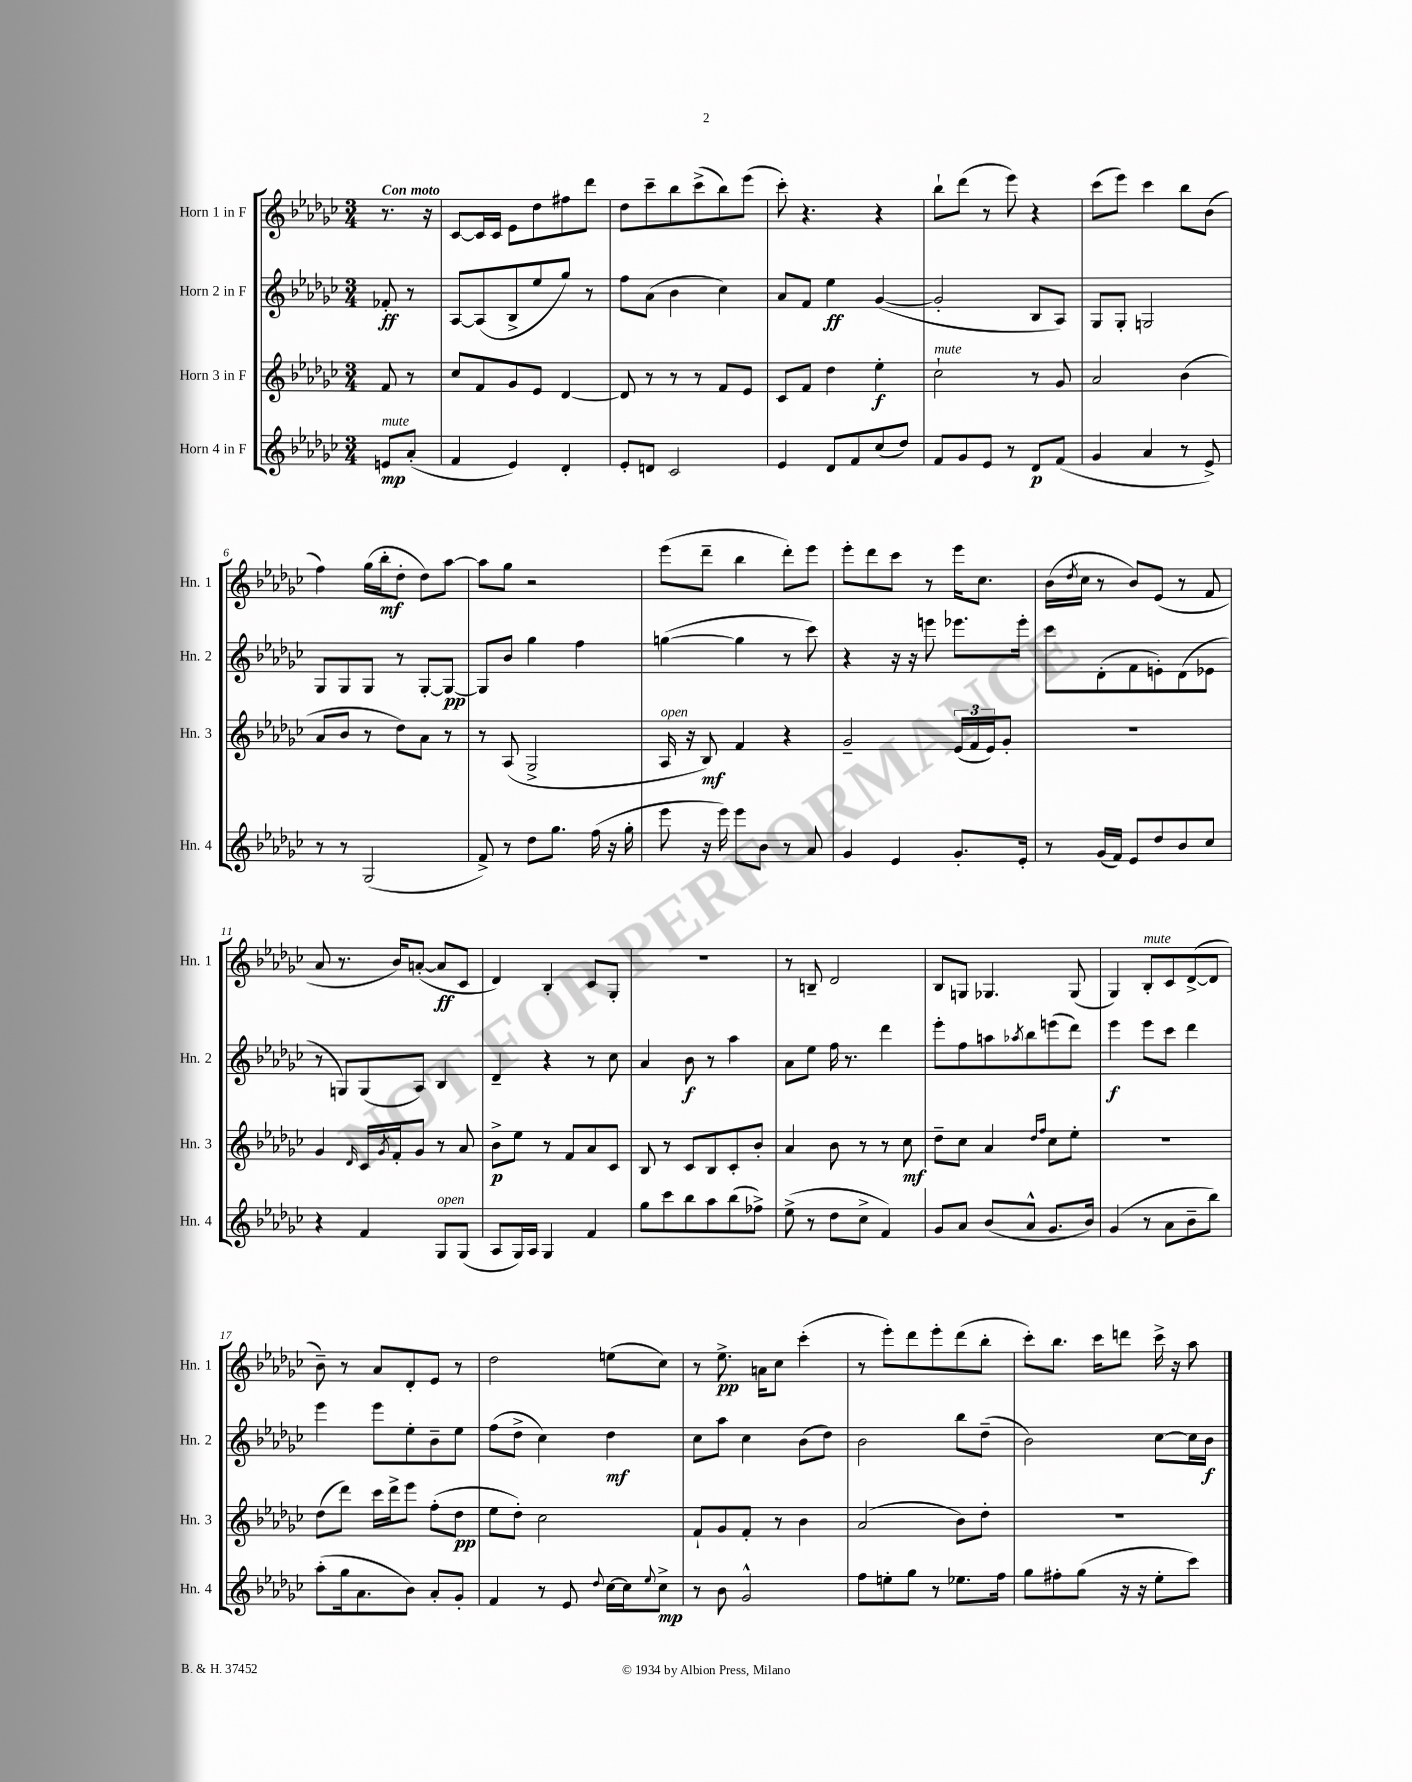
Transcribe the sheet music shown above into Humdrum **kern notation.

**kern	**kern	**kern	**kern
*staff4	*staff3	*staff2	*staff1
*clefG2	*clefG2	*clefG2	*clefG2
*k[b-e-a-d-g-c-]	*k[b-e-a-d-g-c-]	*k[b-e-a-d-g-c-]	*k[b-e-a-d-g-c-]
*M3/4	*M3/4	*M3/4	*M3/4
8e/L	8f/	8f-'/	8.r
(8a-'/J	8r	8r	.
.	.	.	16r
=	=	=	=
4f/	8cc-/L	[8A-/L	[8c-/L
.	8f/	(8A-/]	16c-/]L
.	.	.	16c-/JJ
4e-/)	8g-/	8B-^/	8e-\L
.	8e-/J	8ee-/	8dd-\
4d-'/	[4d-/	8gg-/J)	8ff#\
.	.	8r	8ddd-\J
=	=	=	=
8e-'/L	8d-/]	8ff\L	8dd-\L
8d/J	8r	(8a-\J	8ccc-~\
2c-/	8r	4b-\	8bb-\
.	8r	.	(8ccc-^\
.	8f/L	4cc-\)	8bb-\)
.	8e-/J	.	(8eee-\J
=	=	=	=
4e-/	8c-/L	8a-/L	8ccc-'\)
.	8f/J	8f/J	4.r
8d-/L	4dd-\	4ee-\	.
8f/	.	.	.
(8cc-/	4ee-'\	([4g-/	4r
8dd-/J)	.	.	.
=	=	=	=
8f/L	2cc-`\	2g-'/]	8bb-`\L
8g-/	.	.	(8ddd-\J
8e-/J	.	.	8r
8r	.	.	8eee-\)
8d-/L	8r	8B-/L	4r
(8f/J	8g-/	8A-/J)	.
=	=	=	=
4g-/	2a-/	8G-/L	(8ccc-\L
.	.	8G-'/J	8eee-\J)
4a-/	.	2G/	4ccc-\
8r	(4b-\	.	8bb-\L
8e-^/)	.	.	(8b-\J
=	=	=	=
8r	8a-/L	8G-/L	4ff\)
8r	8b-/J	8G-/	.
(2G-/	8r	8G-/J	(16gg-\LL
.	.	.	16bb-'\J
.	8dd-\L)	8r	8dd-'\J
.	8a-\J	[8G-'/L	8dd-\L)
.	8r	8G-/_J	[8aa-\J
=	=	=	=
8f^/)	8r	8G-/]L	8aa-\]L
8r	(8A-/	8b-/J	8gg-\J
8dd-\L	2G-^/	4gg-\	2r
8.gg-\J	.	.	.
.	.	4ff\	.
(16ff\	.	.	.
16r	.	.	.
16gg-'\	.	.	.
=	=	=	=
8eee-\	16A-/	([4gg\	(8eee-\L
.	16r	.	.
16r	8B-/)	.	8ddd-~\J
16eee-\)	.	.	.
8eee-\L	4f/	4gg\]	4bb-\
8b-\J	.	.	.
8r	4r	8r	8ddd-'\L)
8a-/	.	8ccc-\)	8eee-\J
=	=	=	=
4g-/	2g-~/	4r	8eee-'\L
.	.	.	8ddd-\
4e-/	.	16r	8ccc-\J
.	.	16r	.
.	.	8eee\	8r
8.g-'/L	(24e-/LL	8.eee-\L	16eee-\LK
.	24f/	.	.
.	.	.	8.cc-\J
.	24e-/J)	.	.
.	8g-'/J	.	.
16e-'/Jk	.	16eee-'\Jk	.
=	=	=	=
8r	2.r	8ccc-\L	(16b-\LL
.	.	.	8qdd-/
.	.	.	16cc-\JJ
(16g-/LL	.	(8d-'\	8r
16f/JJ)	.	.	.
8e-/L	.	8f\	8b-/L)
8dd-/	.	8e'\)	(8e-/J
8b-/	.	(8d-\	8r
8cc-/J	.	8e-\J	8f/
=	=	=	=
4r	4g-/	8r	8a-/
.	.	8G/L)	8.r
.	16qqd-/	.	.
4f/	16c-/LL	(8G/	.
.	8qg-/	.	.
.	16f'/J	.	16b-/LK)
.	8g-/J	8A-/J)	([8a'/J
8G-/L	8r	4B-/	8a/]L
(8G-/J	8a-/	.	8c-/J
=	=	=	=
8A-/L	8b-^\L	4d-~/	4d-/)
16G-/L)	8ee-\J	.	.
16A-/JJ	.	.	.
4G-/	8r	4r	4B-'/
.	8f/L	.	.
4f/	8a-/	8r	8c-/L
.	8c-/J	8cc-\	8G-'/J
=	=	=	=
8gg-\L	8B-/	4a-/	2.r
8ccc-\	8r	.	.
8bb-\	8c-/L	8b-\	.
8aa-\	8B-/	8r	.
(8bb-\	8c-'/	4aa-\	.
8ff-^\J)	8b-'/J	.	.
=	=	=	=
(8ee-^\	4a-/	8a-\L	8r
8r	.	8ee-\J	8B~/
8dd-\L	8b-\	16ff\	2d-/
.	.	8.r	.
8cc-^\J	8r	.	.
4f/)	8r	4ddd-\	.
.	8cc-\	.	.
=	=	=	=
8g-/L	8dd-~\L	8eee-'\L	8B-/L
8a-/J	8cc-\J	8ff\	8G/J
(8b-/L	4a-/	8aa\	4.G-/
.	.	8qaa-/	.
8a-^^/J	.	8bb-\	.
.	16qqdd-/LL	.	.
.	16qqff/JJ	.	.
8.g-/L	8cc-\L	(8eee\	.
.	8ee-'\J	8ddd-\J)	(8G-/
16b-/Jk)	.	.	.
=	=	=	=
(4g-/	2.r	4eee-\	4G-/)
8r	.	8eee-\L	8B-'/L
8a-\L	.	8ccc-\J	8c-/
8b-~\	.	4ddd-\	([8d-^/
8bb-\J)	.	.	8d-/]J
=	=	=	=
(8aa-'\L	(8dd-\L	4eee-\	8b-~\)
16gg-\k	8ddd-\J)	.	8r
8.a-\	.	.	.
.	16ccc-\LL	8eee-\L	8a-/L
.	16ddd-^\J	.	.
8b-\J)	8eee-\J	8ee-'\	8d-'/
8a-'/L	(8ff'\L	8b-~\	8e-/J
8g-'/J	8dd-\J	8ee-\J	8r
=	=	=	=
4f/	8ee-\L	(8ff\L	2dd-\
.	8dd-'\J)	8dd-^\J	.
8r	2cc-\	4cc-\)	.
8e-/	.	.	.
8qqdd-/	.	.	.
[16cc-\LL	.	4dd-\	(8ee\L
16cc-\]J	.	.	.
8qqee-/	.	.	.
8cc-^\J	.	.	8cc-\J)
=	=	=	=
8r	8f`/L	8cc-\L	8r
8b-\	8g-/	8aa-\J	8.ee-^\
2g-^^/	8f'/J	4cc-\	.
.	.	.	16a\LK
.	8r	.	8cc-\J
.	4b-\	(8b-\L	(4ccc-'\
.	.	8dd-\J)	.
=	=	=	=
8ff\L	(2a-/	2b-\	8r
8ee'\	.	.	8eee-'\L)
8gg-\J	.	.	8ddd-\
8r	.	.	8eee-'\
8.ee-\L	8b-\L)	8bb-\L	(8ddd-\
.	8dd-'\J	(8dd-~\J	8bb-'\J
16ff\Jk	.	.	.
=	=	=	=
8gg-\L	2.r	2b-\)	8ccc-'\L)
8ff#'\	.	.	8.bb-\J
(8gg-\J	.	.	.
.	.	.	16ccc-\LK
16r	.	.	8ddd\J
16r	.	.	.
8ee-'\L	.	[8cc-\L	16ccc-^\
.	.	.	16r
8ccc-\J)	.	16cc-\]L	8aa-\
.	.	16b-\JJ	.
==	==	==	==
*-	*-	*-	*-
